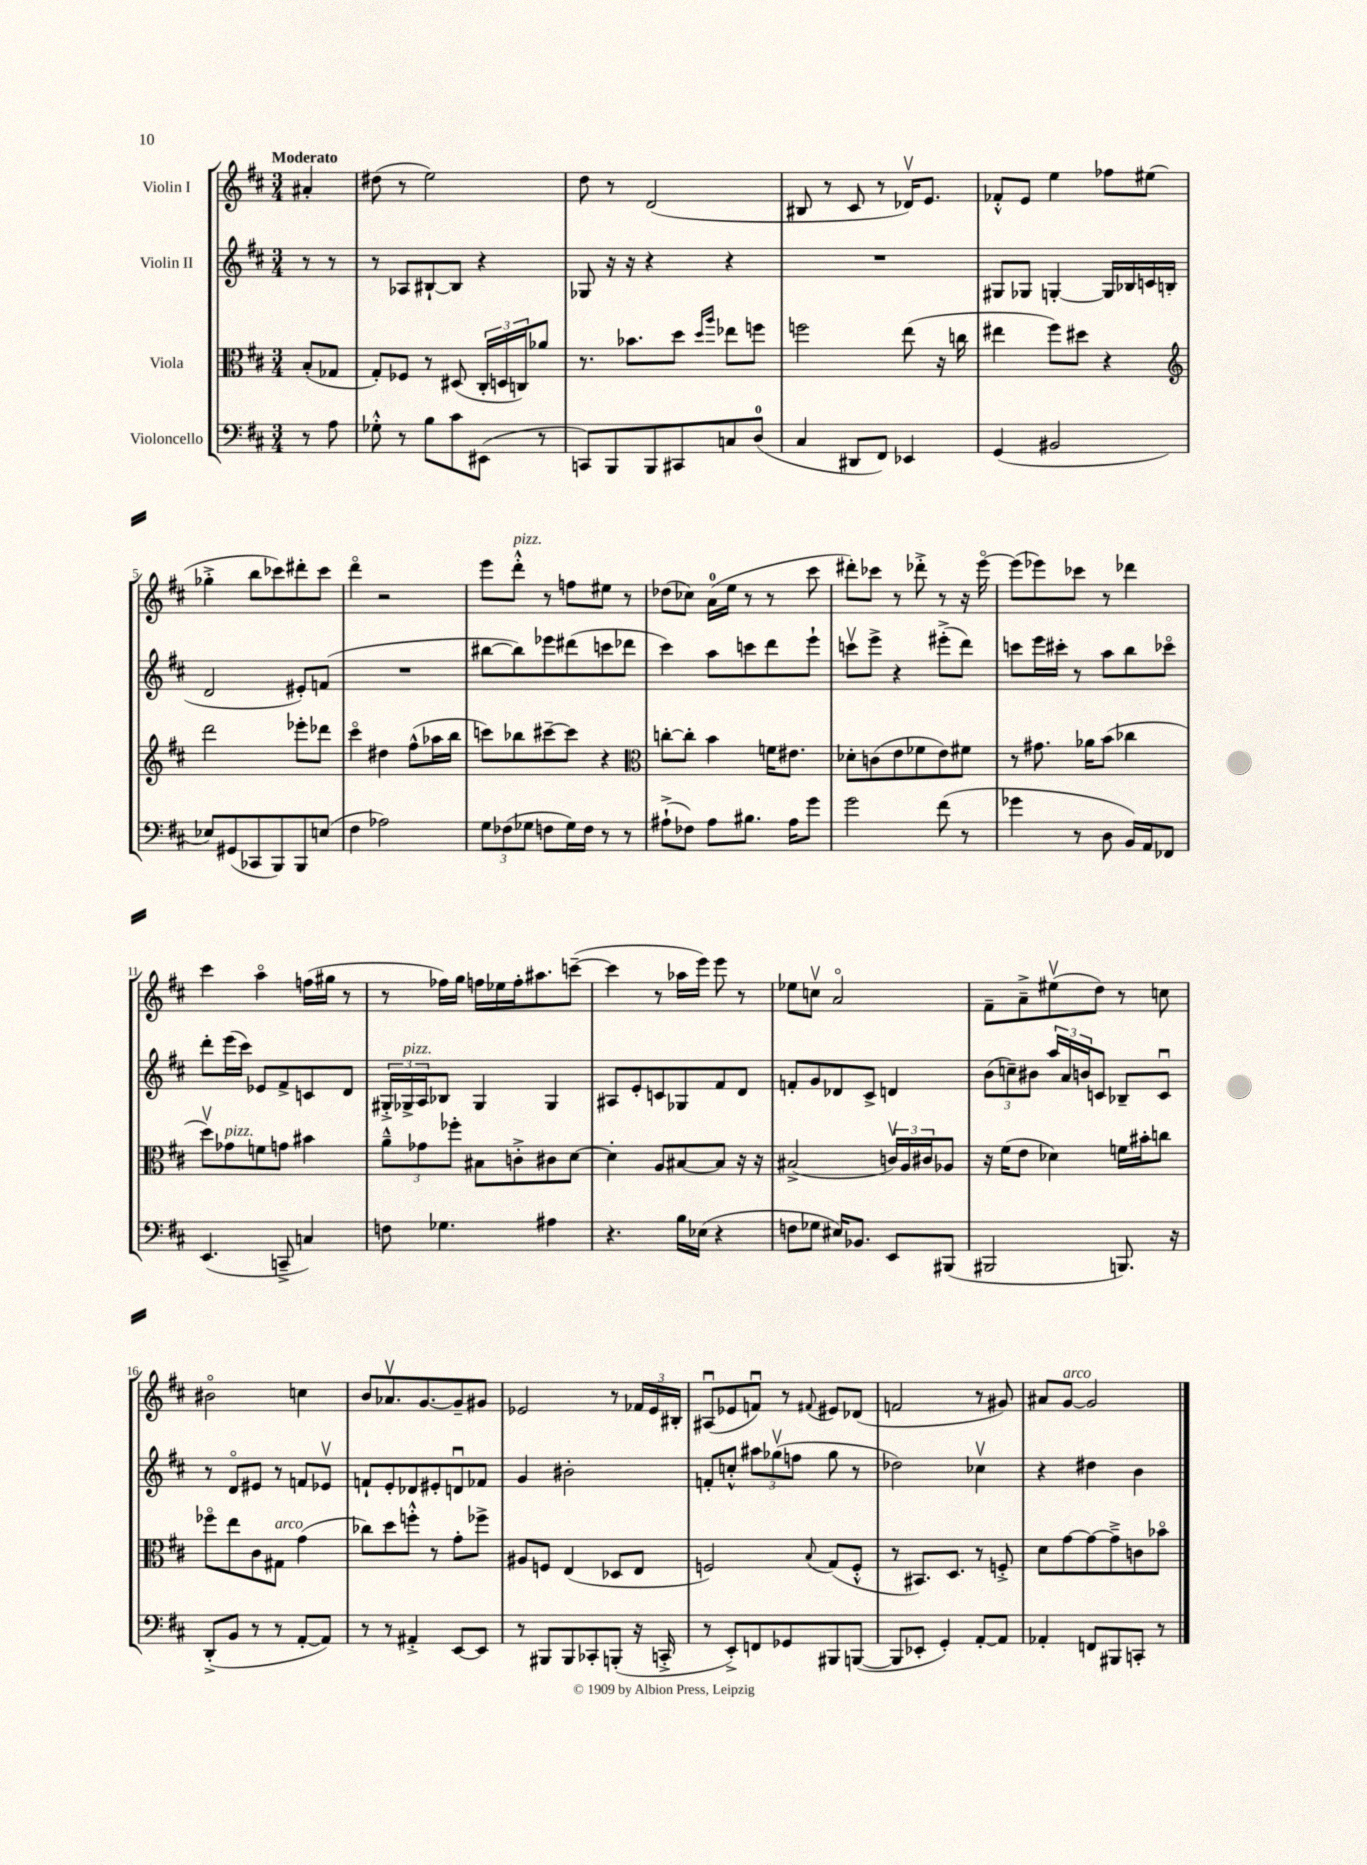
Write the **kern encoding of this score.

**kern	**kern	**kern	**kern
*staff4	*staff3	*staff2	*staff1
*clefF4	*clefC3	*clefG2	*clefG2
*k[f#c#]	*k[f#c#]	*k[f#c#]	*k[f#c#]
*M3/4	*M3/4	*M3/4	*M3/4
8r	(8B'	8r	4a#'
8A	8G-	8r	.
=	=	=	=
8G-'^^	8G')	8r	(8dd#
8r	8F-	8A-	8r
8B	8r	[8B#`	2ee)
8c#	(8D#	8B#]	.
(8EE#	24C#'	4r	.
.	24D	.	.
.	24C)	.	.
8r	8a-	.	.
=	=	=	=
8CC)	8.r	8G-	8dd
8BBB	.	16r	8r
.	8.b-	16r	.
8BBB	.	4r	(2d
8CC#	8dd	.	.
.	16qqdd	.	.
.	16qqaa	.	.
8C	8ee-	4r	.
(8D	8ff	.	.
=	=	=	=
4C#	2ff	2.r	8B#
.	.	.	8r
8DD#	.	.	8c#
8FF#)	.	.	8r
4EE-	(8ee	.	16d-v)
.	.	.	8.e
.	16r	.	.
.	16cc	.	.
=	=	=	=
(4GG	4ee#	8G#	8f-'^^
.	.	8G-	8e
2BB#	8ff#)	[4G'	4ee
.	8dd#	.	.
.	4r	16G]	8ff-
.	.	16B-	.
.	.	16c	(8ee#
.	.	(16B	.
=	=	=	=
*	*clefG2	*	*
8E-)	2ddd	2d	4gg-'^
(8GG#	.	.	.
8CC-	.	.	8bb
8BBB)	.	.	8ccc-)
8BBB	8eee-'	8e#')	8ddd#'
(8E	8ddd-	(8f	8ccc-
=	=	=	=
4F#	4ccc#o	2.r	4dddo
2A-)	4dd#	.	2r
.	(8ff#^^	.	.
.	16aa-	.	.
.	16bb	.	.
=	=	=	=
12G	8ccc)	[8bb#	8eee
(12F-	.	.	.
.	8bb-	8bb#])	8ddd'^^
12G-	.	.	.
8F	[8ccc#~	8eee-	8r
16G-)	8ccc#]	(8ddd#	8ff
16F	.	.	.
8r	4r	8ccc	8ee#
8r	.	8ddd-	8r
=	=	=	=
*	*clefC3	*	*
(8A#`^	[8cc'	4ccc#)	(8dd-
8F-)	8cc']	.	8cc-)
8A#	4b	8aa	(16a
.	.	.	16ee
8.B#	.	8ccc	8r
.	16f	8ddd	8r
16A#	8.e#	.	.
8g	.	8eee`	8ccc#
=	=	=	=
2g	8d-'	8cccv	8ddd#')
.	(8c	8eee^	8ccc-
.	8e	4r	8r
.	8f-	.	8ddd-'^
(8f#	8e)	(8eee#'^	8r
8r	8f#	8ddd)	16r
.	.	.	[16eeeo
=	=	=	=
4g-	8r	8ccc	(8eee]
.	8.g#	16eee	8eee-)
.	.	16ccc#'	.
8r	.	8r	8ccc-
.	16a-	.	.
8D	(8b	8aa	8r
16BB)	4cc-	8bb	4ddd-
16AA	.	.	.
8FF-	.	8ccc-o	.
=	=	=	=
(4.EE	8ddv)	8ddd'	4ccc#
.	8g-	(16eee	.
.	.	16ccc#)	.
.	8f	8e-	4aao
8CC~^	8g	8f#^	.
4C)	4b#	8c	(16ff
.	.	.	16gg#
.	.	8d	8r
=	=	=	=
8F	12a~^^	24G#'^	8r
.	.	24G-^	.
.	12g-	24A	.
4.G-	.	8B-	16ff-)
.	12ff-'	.	.
.	.	.	16gg
.	8B#	4G-	16ff
.	.	.	16ee-
.	8c'^	.	16ff'
.	.	.	8.aa#
4A#	8c#	4G-	.
.	[8d	.	([8ccc~
=	=	=	=
4.r	4d']	8A#	4ccc]
.	.	8e'	.
.	8A	8c	8r
16B	[8B#	8G-	16aa-
(16E-	.	.	16eee)
4r	8B#]	8f#	8eee
.	16r	8d	8r
.	16r	.	.
=	=	=	=
8F	(2B#^	8f'	8ee-
8G-	.	8g	8ccv
16E#)	.	8d-	2ao
8.BB-	.	.	.
.	.	8c#^	.
8EE	24cv)	4d	.
.	24A	.	.
.	24c#	.	.
(8BBB#	8A-	.	.
=	=	=	=
2BBB#	16r	(12b	8f#~
.	(16f#	.	.
.	.	12cc~)	.
.	8e	.	8a~^
.	.	12b#	.
.	4d-)	24aa	(8ee#v
.	.	24a	.
.	.	24b	.
.	.	8c	8dd)
8.BBB)	16f	8B-~	8r
.	16b#'	.	.
.	8cc	8cu	8cc
16r	.	.	.
=	=	=	=
(8DD'^	8ff-o	8r	2b#o
8BB	8ee	8do	.
8r	8c#	8e#	.
8r	8G#	8r	.
[8AA'	(4g	8f	4cc
8AA])	.	8e-v	.
=	=	=	=
8r	8cc-)	8f`	8b
8r	8dd	8e'	8.a-v
4AA#'^	8ff'^^	8d-	.
.	.	.	[8.g
.	8r	8e#'	.
[8EE	8g'	8du	8g~]
8EE]	8ff-^	8f-	8g#
=	=	=	=
8r	8A#	4g	2e-
8BBB#	8F	.	.
8BBB#	(4E	2b#'	.
8CC-'	.	.	.
(8BBB'	8D-	.	8r
16r	8E	.	24f-
.	.	.	24e-
16CC'^	.	.	.
.	.	.	24B#'
=	=	=	=
8r	2F)	8f'	(8A#u
8EE'^)	.	8cc'^^	8e-
8FF	.	12aa#	8fu)
.	.	(12gg-v	.
8GG-	.	.	8r
.	.	12ff	.
.	8qqB	.	8qqf#
8BBB#	(8G	8gg-	8e#
([8BBB	8F'^^	8r	(8d-
=	=	=	=
8BBB]	8r	2dd-)	2f
8EE-'	8.BB#)	.	.
4GG')	.	.	.
.	8.D	.	.
[8AA'	8r	4cc-v	8r
8AA]	8F'^	.	8g#)
=	=	=	=
4AA-'	8d	4r	8a#
.	[8g	.	[8g
8FF	8g_	4dd#	2g]
8BBB#	8g~^]	.	.
8CC'	8c	4b	.
8r	8b-o	.	.
==	==	==	==
*-	*-	*-	*-
